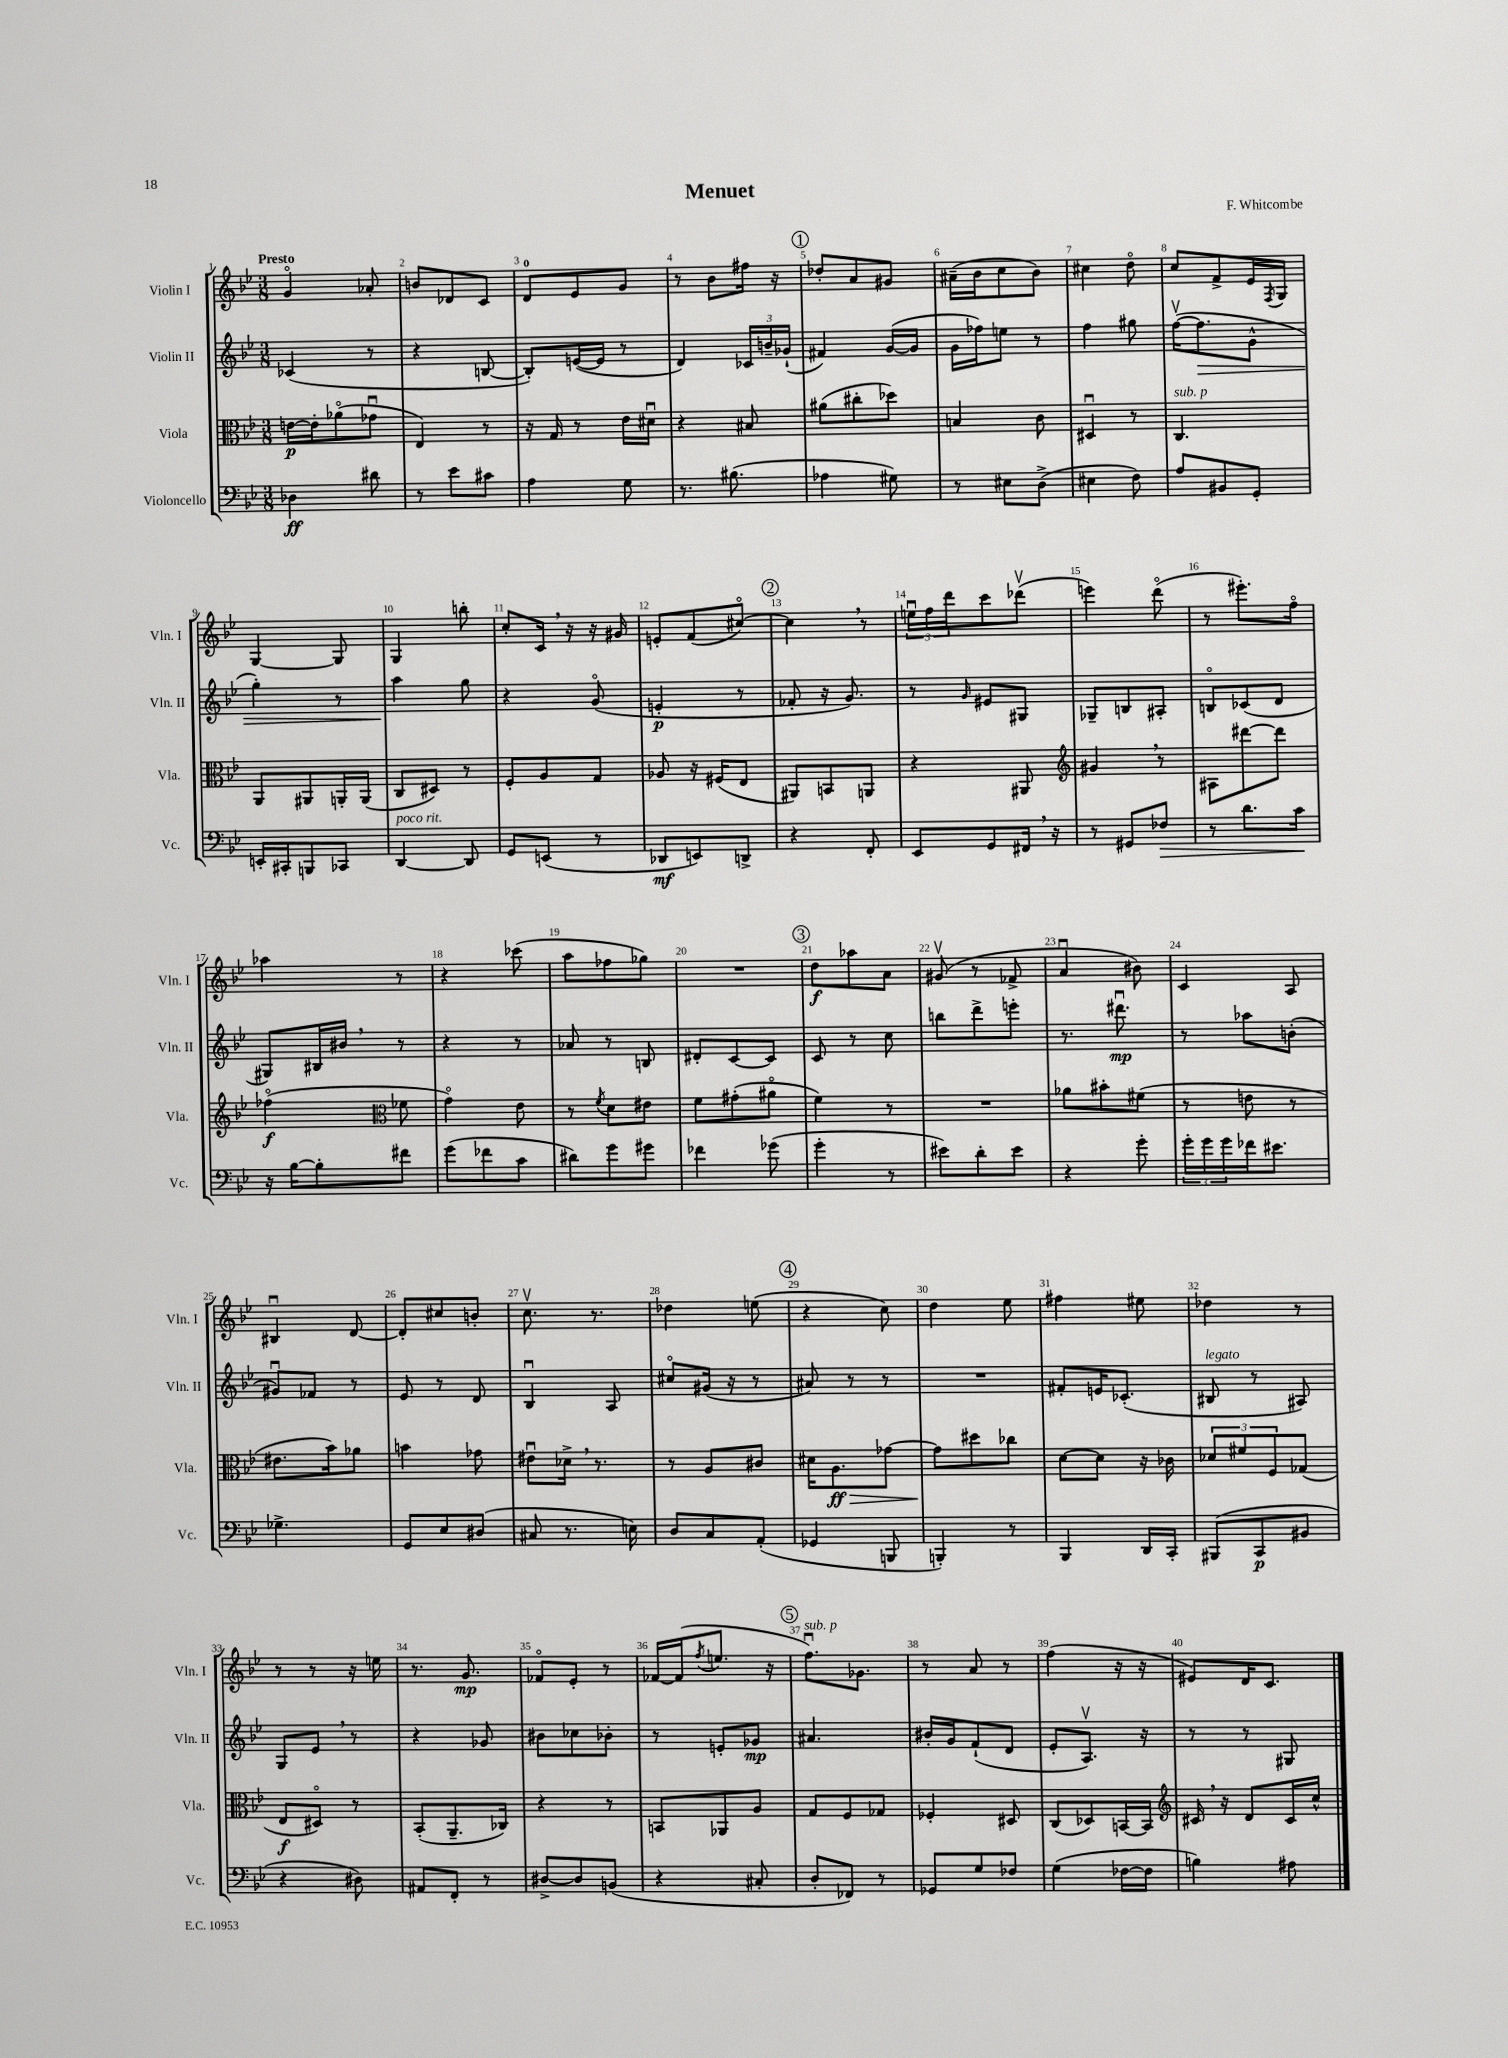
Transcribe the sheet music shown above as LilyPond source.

\header { title = "Menuet" composer = "F. Whitcombe" }
<<
\new StaffGroup <<
\new Staff = "s0" \with { instrumentName = "Violin I" shortInstrumentName = "Vln. I" } {
    \clef treble \key bes \major \numericTimeSignature \time 3/8 \tempo "Presto"
    g'4\flageolet aes'8-. |
    b'8 des'8 c'8 |
    d'8-0 ees'8 g'8 |
    r8 bes'8 fis''16 r16 |
    \mark \markup { \circle "1" } des''8-. a'8 gis'8 |
    ais'16--( bes'16 c''8 bes'8) |
    cis''4 d''8\flageolet |
    c''8 f'8-> ees'16 \acciaccatura { f8 } g16 |
    g4~ g8 |
    g4 b''8-. |
    c''8-. c'16 \breathe r16 r16 gis'16 |
    e'8-. f'8( cis''8~\flageolet) |
    \mark \markup { \circle "2" } cis''4 \breathe r8 |
    \tuplet 3/2 { e''16\downbow f''16 d'''16 } c'''8 des'''8\upbow( |
    e'''4) d'''8\flageolet( |
    r8 eis'''8.-.) f''16\flageolet |
    aes''4 r8 |
    r4 ces'''8( |
    a''8 fes''8 ges''8) |
    R4. |
    \mark \markup { \circle "3" } d''8\f aes''8 a'8 |
    gis'8\upbow( r8 fes'8-> |
    a'4\downbow bis'8) |
    c'4 a8 |
    bis4\downbow d'8~ |
    d'8-. cis''8 b'8-. |
    c''8.\upbow r8. |
    des''4 e''8( |
    \mark \markup { \circle "4" } r4 c''8) |
    d''4 ees''8 |
    fis''4 eis''8 |
    des''4 r8 |
    r8 r8 r16 e''16 |
    r8. g'8.\mp |
    fes'8\flageolet ees'8-. r8 |
    fes'16~ fes'16( \acciaccatura { f''8 } e''8. r16 |
    \mark \markup { \circle "5" } f''8.\downbow^\markup { \italic "sub. p" }) ges'8. |
    r8 a'8 r8 |
    f''4( r16 r16 |
    eis'8) d'16 c'8. \bar "|." |
}
\new Staff = "s1" \with { instrumentName = "Violin II" shortInstrumentName = "Vln. II" } {
    \clef treble \key bes \major \numericTimeSignature \time 3/8
    ces'4( r8 |
    r4 b8~ |
    b8-.) e'16~( e'16 r8 |
    d'4) \tuplet 3/2 { ces'16 b'16-- ges'16-!( } |
    \mark \markup { \circle "1" } fis'4) g'16~( g'16 |
    g'16 fes''16) e''8 r8 |
    f''4 gis''8 |
    f''16~\upbow( f''8.\> g'8-^ |
    g''4-.) r8 |
    a''4\! g''8 |
    r4 g'8\flageolet( |
    e'4-.\p r8 |
    \mark \markup { \circle "2" } fes'8-. r16 g'8.) |
    r8 \grace { g'16 } eis'8 gis8 |
    ges8-- b8 ais8-. |
    b8\flageolet ces'8( d'8 |
    gis8) bis16 bis'16 \breathe r8 |
    r4 r8 |
    aes'8 r8 b8 |
    dis'8-. c'8~ c'8 |
    \mark \markup { \circle "3" } c'8 r8 c''8 |
    b''8 d'''8-> e'''8-. |
    r8. dis'''8.\downbow\mp |
    r8 aes''8 b'8-.( |
    gis'8\downbow) fes'8 r8 |
    ees'8 r8 d'8 |
    bes4\downbow a8 |
    cis''8\flageolet gis'16( r16 r8 |
    \mark \markup { \circle "4" } ais'8) r8 r8 |
    R4. |
    fis'8-. e'16 ces'8.-.( |
    bis8^\markup { \italic "legato" } r8 ais8) |
    g8 ees'8 \breathe r8 |
    r4 ges'8 |
    bis'8 ces''8 bes'8-. |
    r8 e'8-. ges'8\mp |
    \mark \markup { \circle "5" } ais'4. |
    bis'16-. g'16 f'8-!( d'8 |
    ees'8-. a8.\upbow) r16 |
    r8 r8 gis8 \bar "|." |
}
\new Staff = "s2" \with { instrumentName = "Viola" shortInstrumentName = "Vla." } {
    \clef alto \key bes \major \numericTimeSignature \time 3/8
    e'16~\p e'16-. aes'8\flageolet( ges'8\downbow |
    ees4) r8 |
    r16 g16 r8 ees'16 dis'16\downbow |
    r4 bis8 |
    \mark \markup { \circle "1" } ais'8( cis''8-. des''8) |
    b4 c'8 |
    dis4\downbow r8 |
    c4.^\markup { \italic "sub. p" } |
    a,8 ais,8 a,16-. a,16( |
    c8 dis8) r8 |
    f8-. a8 g8 |
    aes8 r16 fis16( ees8 |
    \mark \markup { \circle "2" } ais,8) b,8 a,8 |
    r4 ais,8 |
    \clef treble gis'4 \breathe r8 |
    ais8 dis'''8~ dis'''8 |
    fes''4\flageolet\f( \clef alto fes'8 |
    g'4\flageolet) ees'8 |
    r8 \acciaccatura { f'8 } d'8 eis'8 |
    f'8 gis'8-.( ais'8\flageolet |
    \mark \markup { \circle "3" } f'4) r8 |
    R4. |
    aes'8 bis'8-. fis'8( |
    r8 e'8 r8 |
    eis'8. bes'16) aes'8 |
    b'4 ges'8 |
    eis'8\downbow des'16-> \breathe r8. |
    r8 a8 cis'8 |
    \mark \markup { \circle "4" } dis'16 a8.\ff\> ges'8~ |
    ges'8\! dis''8 ces''8 |
    d'8~ d'8 r16 ces'16 |
    \tuplet 3/2 { des'8 fis'8 f8 } ges8( |
    ees8\f dis8\flageolet) r8 |
    bes,8-.( a,8.-- ces16) |
    r4 r8 |
    b,8 aes,8 a8 |
    \mark \markup { \circle "5" } g8 f8 ges8 |
    fes4-. dis8 |
    c8( des8) b,16~ b,16 |
    \clef treble cis'16 \breathe r16 d'8 cis'16 c''16-^ \bar "|." |
}
\new Staff = "s3" \with { instrumentName = "Violoncello" shortInstrumentName = "Vc." } {
    \clef bass \key bes \major \numericTimeSignature \time 3/8
    des4\ff dis'8 |
    r8 ees'8 cis'8 |
    a4 g8 |
    r8. bis8.( |
    \mark \markup { \circle "1" } aes4 gis8) |
    r8 eis8 d8->( |
    eis4 f8) |
    a8 bis,8 g,8-. |
    e,16-. cis,16-. b,,8 ces,8 |
    d,4~^\markup { \italic "poco rit." } d,8 |
    g,8 e,8( r8 |
    des,8\mf e,8) d,8-> |
    \mark \markup { \circle "2" } r4 f,8-. |
    ees,8 g,8 fis,16 \breathe r16 |
    r8 gis,8 fes8\> |
    r8 d'8. c'16\! |
    r16 bes16~ bes8-. fis'8 |
    g'8( fes'8 c'8 |
    dis'8) g'8 gis'8 |
    fes'4 ges'8( |
    \mark \markup { \circle "3" } g'4-. r8 |
    eis'8) d'8-. eis'8 |
    r4 g'8-. |
    \tuplet 3/2 { g'16-. g'16 g'16 } fes'16 eis'8. |
    ges4.-> |
    g,8 ees8 dis8( |
    cis8 r8. e16) |
    d8 c8 a,8-.( |
    \mark \markup { \circle "4" } ges,4 b,,8 |
    b,,4-.) r8 |
    bes,,4 d,16 c,16-. |
    bis,,8( c,8\p bis,8 |
    r4 dis8) |
    ais,8 f,8-. r8 |
    dis8~-> dis8 b,8( |
    r4 cis8-. |
    \mark \markup { \circle "5" } d8-. fes,8) r8 |
    ges,8 g8 fes8 |
    g4( fes16~ fes16 |
    b4) ais8 \bar "|." |
}
>>
>>
\layout { \context { \Score \override BarNumber.break-visibility = ##(#f #t #t) barNumberVisibility = #all-bar-numbers-visible } }
